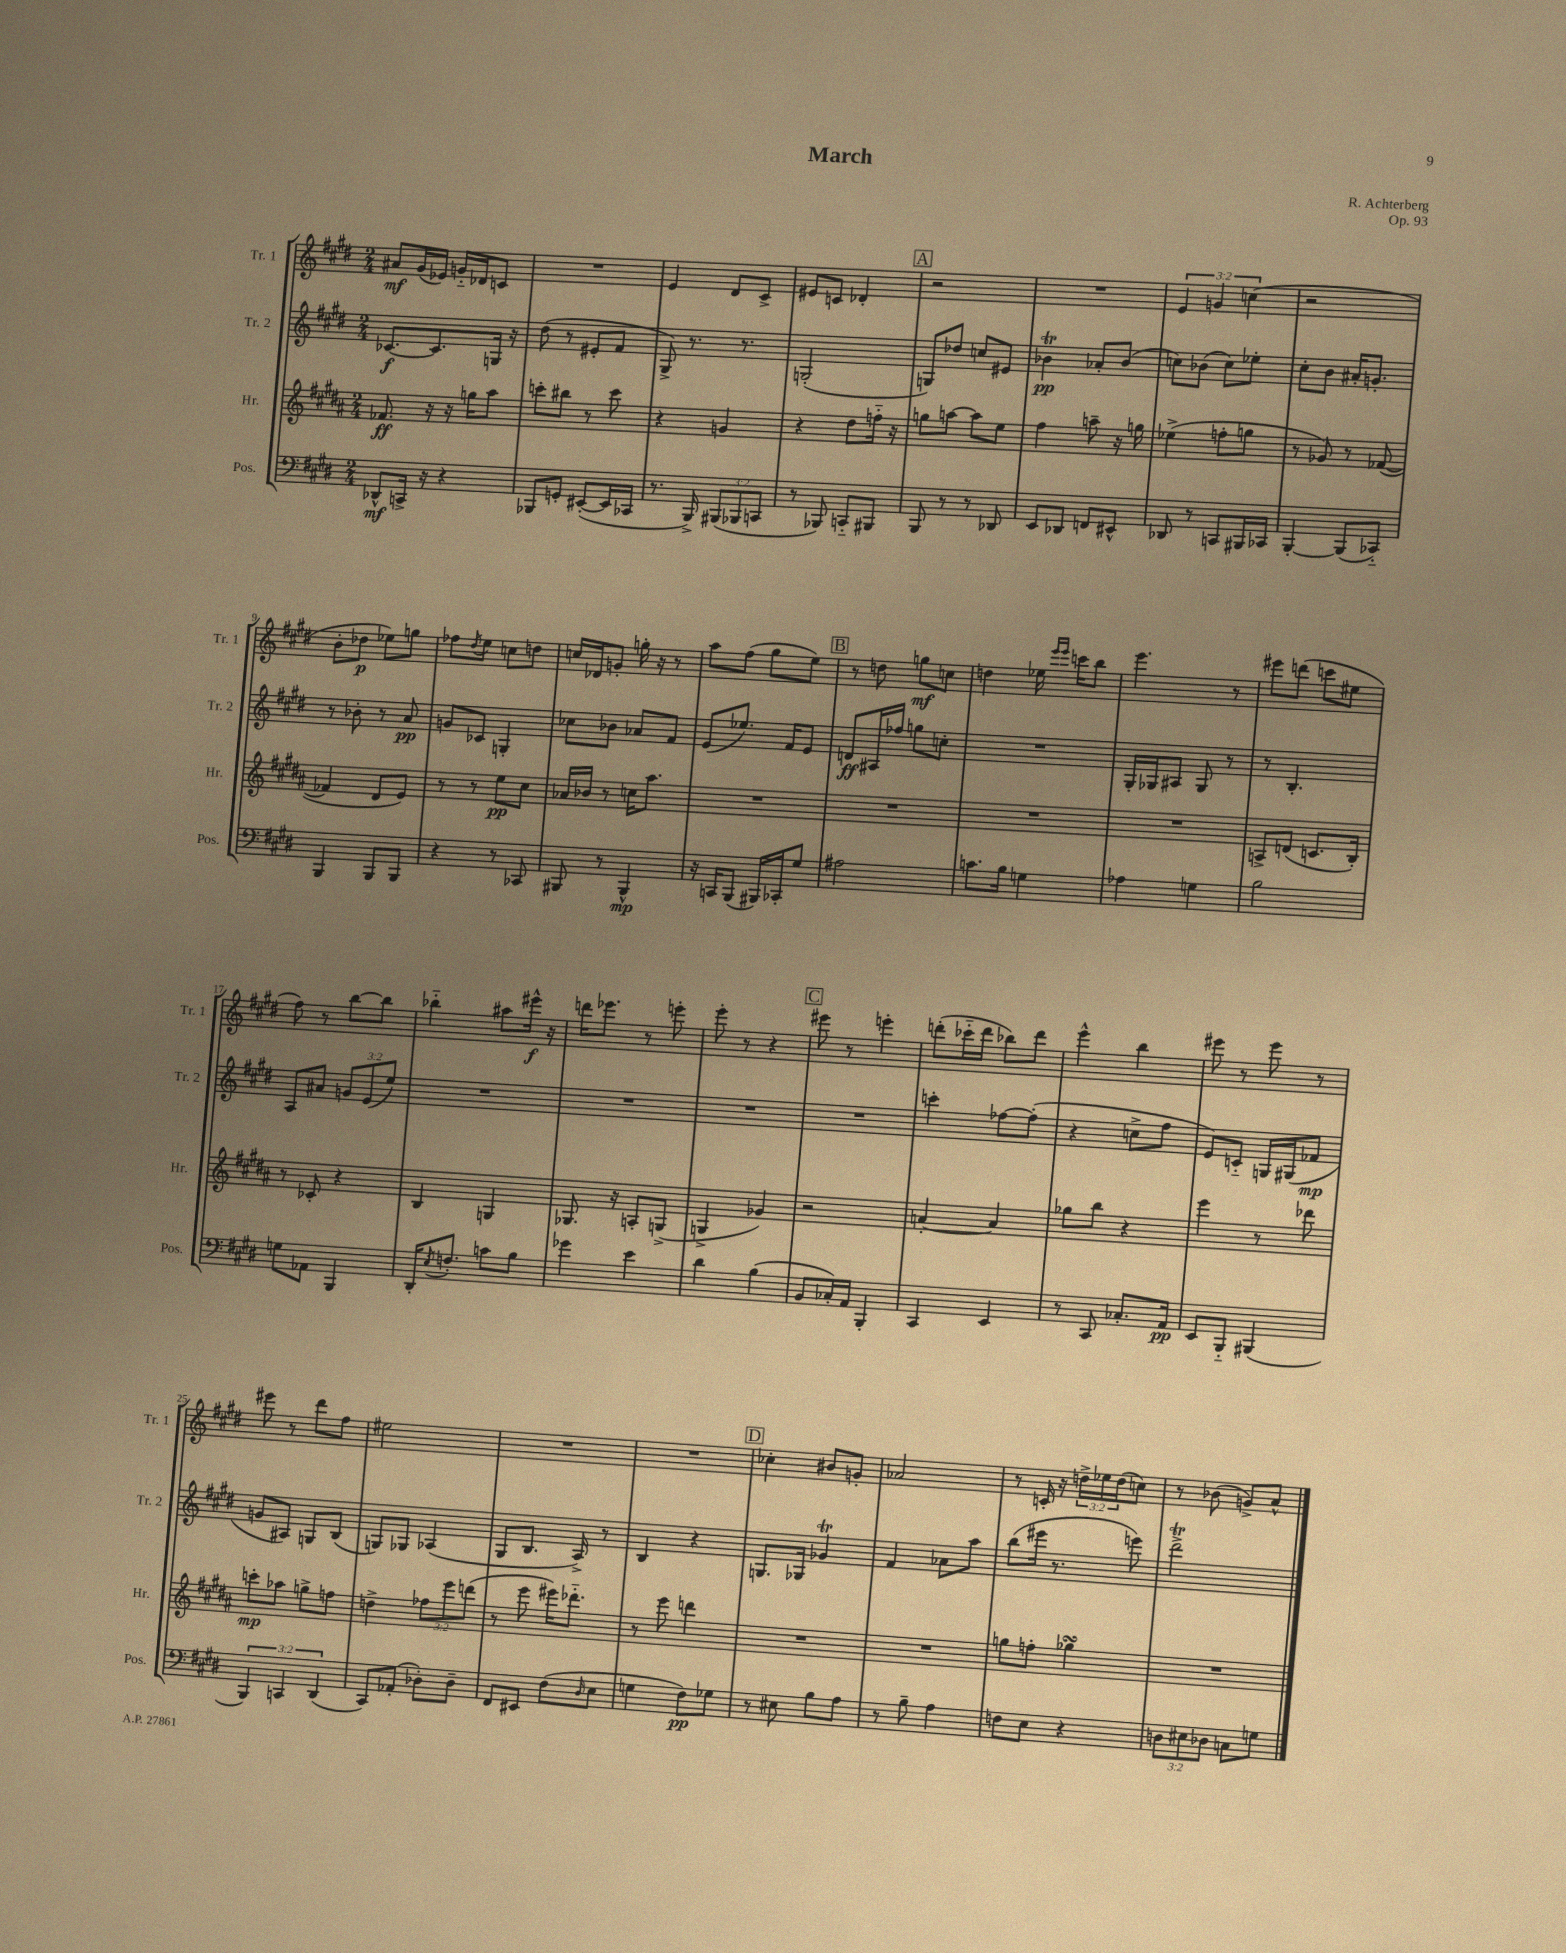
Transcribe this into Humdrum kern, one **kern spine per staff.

**kern	**kern	**kern	**kern
*staff4	*staff3	*staff2	*staff1
*clefF4	*clefG2	*clefG2	*clefG2
*k[f#c#g#d#]	*k[f#c#g#d#a#]	*k[f#c#g#d#]	*k[f#c#g#d#]
*M2/4	*M2/4	*M2/4	*M2/4
8DD-^^	8.f-	[8.c-	8a#
16CC^	.	.	(16g#
16r	16r	8.c-]	16e-)
4r	16r	.	16g'~
.	16gg	.	16d-
.	8aa#	16G	8c
.	.	16r	.
=	=	=	=
8BBB-	8ccc'	(8dd#	2r
8GG'	8bb#	8r	.
([8EE#'	8r	8e#'	.
16EE#]	8ccc	8f#	.
16CC-	.	.	.
=	=	=	=
8.r	4r	8G#^)	4e
.	.	8.r	.
16BBB^)	.	.	.
(12BBB#	4g	.	8d#
.	.	8.r	.
12BBB-	.	.	.
.	.	.	8c#^
12CC	.	.	.
=	=	=	=
8r	4r	(2G'	8e#
8BBB-)	.	.	8c
8CC'~	8dd#	.	4d-'
8BBB#	16ff'~	.	.
.	16r	.	.
=	=	=	=
8BBB	8gg	8G)	2r
8r	[8aa	8dd-	.
8r	8aa]	8cc	.
8DD-	8ee	8e#	.
=	=	=	=
8EE	4ff#	4b-	2r
8DD-	.	.	.
8FF	8aa~	8a-'	.
8EE#^^	16r	(8b-	.
.	16gg	.	.
=	=	=	=
8DD-	(4ee-^	8cc)	6e
8r	.	(8b-	.
.	.	.	6g
8CC	8ff'	8cc)	.
.	.	.	(6cc
16BBB#	8gg	8ee-'	.
16CC-	.	.	.
=	=	=	=
[4BBB'	8r	8cc#'	2r
.	8g-)	8b	.
(8BBB]	8r	16a#'	.
.	.	8.g'	.
8CC-'~)	([8f-	.	.
=	=	=	=
4BBB	4f-]	8r	8b'
.	.	8b-'	8dd-
8BBB	8d#	8r	8ee-)
8BBB	8e)	8a	8gg
=	=	=	=
4r	8r	8g	8ff-
.	.	.	8qdd#
.	8r	8c-	8ee
8r	8ee	4G'	8cc
8CC-	8cc#	.	8dd
=	=	=	=
8BBB#	16a-	8cc-	16cc
.	16b-	.	16d-
8r	8r	8b-	8g'
4BBB#^^	16cc	8a-	16gg'
.	8.aa#	.	16r
.	.	8f#	8r
=	=	=	=
16r	2r	(8e	8aa
16CC	.	.	.
(8BBB	.	8.ee-)	(8ff#
16BBB#)	.	.	8gg#
16CC-'	.	16f#	.
8G#	.	8e	8ee)
=	=	=	=
2A#	2r	8d	8r
.	.	16A#	8dd
.	.	16ff-	.
.	.	8gg	8gg
.	.	8cc'	8cc
=	=	=	=
8.c	2r	2r	4dd
16B	.	.	.
4G	.	.	16ee-
.	.	.	16qqeee
.	.	.	16qqeee
.	.	.	16ccc
.	.	.	8bb
=	=	=	=
4A-	2r	16G#'	4.eee
.	.	16G-	.
.	.	8A#	.
4G	.	8G-	.
.	.	8r	8r
=	=	=	=
2B	8A^	8r	8eee#
.	(8d	4.B'	(8ddd
.	8.c	.	8ccc
.	.	.	8ee#
.	16B')	.	.
=	=	=	=
8G	8r	8A	8ff#)
8AA-	8c-'	8a#	8r
4BBB	4r	12g	[8bb
.	.	(12e	.
.	.	.	8bb]
.	.	12ee)	.
=	=	=	=
16DD#'	4B	2r	4bb-'~
8qE	.	.	.
8.F'	.	.	.
8c	4G	.	8aa#
8B	.	.	16eee#^^
.	.	.	16r
=	=	=	=
4g-	8.G-	2r	16ddd
.	.	.	8.eee-
.	16r	.	.
4e	8A'	.	8r
.	(8G^	.	8eee'
=	=	=	=
4d#	4G^	2r	8eee'
.	.	.	8r
(4B	4g-)	.	4r
=	=	=	=
8BB	2r	2r	8eee#
16C-')	.	.	8r
16AA	.	.	.
4BBB'	.	.	4eee'
=	=	=	=
4CC#	[4a'	4ccc'	(8ddd'
.	.	.	16ccc-'~
.	.	.	16ddd
4EE	4a]	[8ff-	8bb-)
.	.	(8ff-']	8ddd
=	=	=	=
8r	8gg-	4r	4eee^^
8CC#	8bb	.	.
8.C-'	4r	8cc^	4bb
.	.	8ff#	.
16AA	.	.	.
=	=	=	=
8EE	4eee	8e)	8eee#
8BBB'~	.	8c'~	8r
(4BBB#	8r	16G	8eee#
.	.	(16G#	.
.	8ddd-	8f-	8r
=	=	=	=
6BBB)	8ccc'	8g	8eee#
.	8aa-	8A#)	8r
6CC	.	.	.
.	8gg^	8G	8ddd#
(6DD#	.	.	.
.	8ff	(8B	8ff#
=	=	=	=
8CC#)	4dd^	8G)	2ee#
(8AA-'	.	8G-	.
8D-')	12ff-	(4A-	.
.	12eee	.	.
8D-~	.	.	.
.	(12ddd	.	.
=	=	=	=
8FF#	8r	8G#	2r
8EE#	8eee	8.B	.
(8F#	16eee#)	.	.
.	8.ddd-'~	16A^)	.
16qqD#	.	.	.
8E	.	8r	.
=	=	=	=
4G	8r	4B	2r
.	8eee	.	.
8F#)	4ddd	4r	.
8G-	.	.	.
=	=	=	=
8r	2r	8.G	4cc-'
8E#	.	.	.
.	.	16G-	.
8B	.	4g-	8b#
8A	.	.	8g'
=	=	=	=
8r	2r	4f#	2a-
8B~	.	.	.
4A	.	8a-	.
.	.	8aa	.
=	=	=	=
8F	8gg	(8bb	8r
8E	8ff'	16eee#	16c'
.	.	8.r	16r
4r	4gg-	.	24dd^
.	.	.	24ee-
.	.	.	(24dd
.	.	8eee)	8cc)
=	=	=	=
12D	2r	2ddd#^	8r
12E#	.	.	.
.	.	.	(8b-
12D-	.	.	.
8C	.	.	8g^)
8G	.	.	8a^^
==	==	==	==
*-	*-	*-	*-
